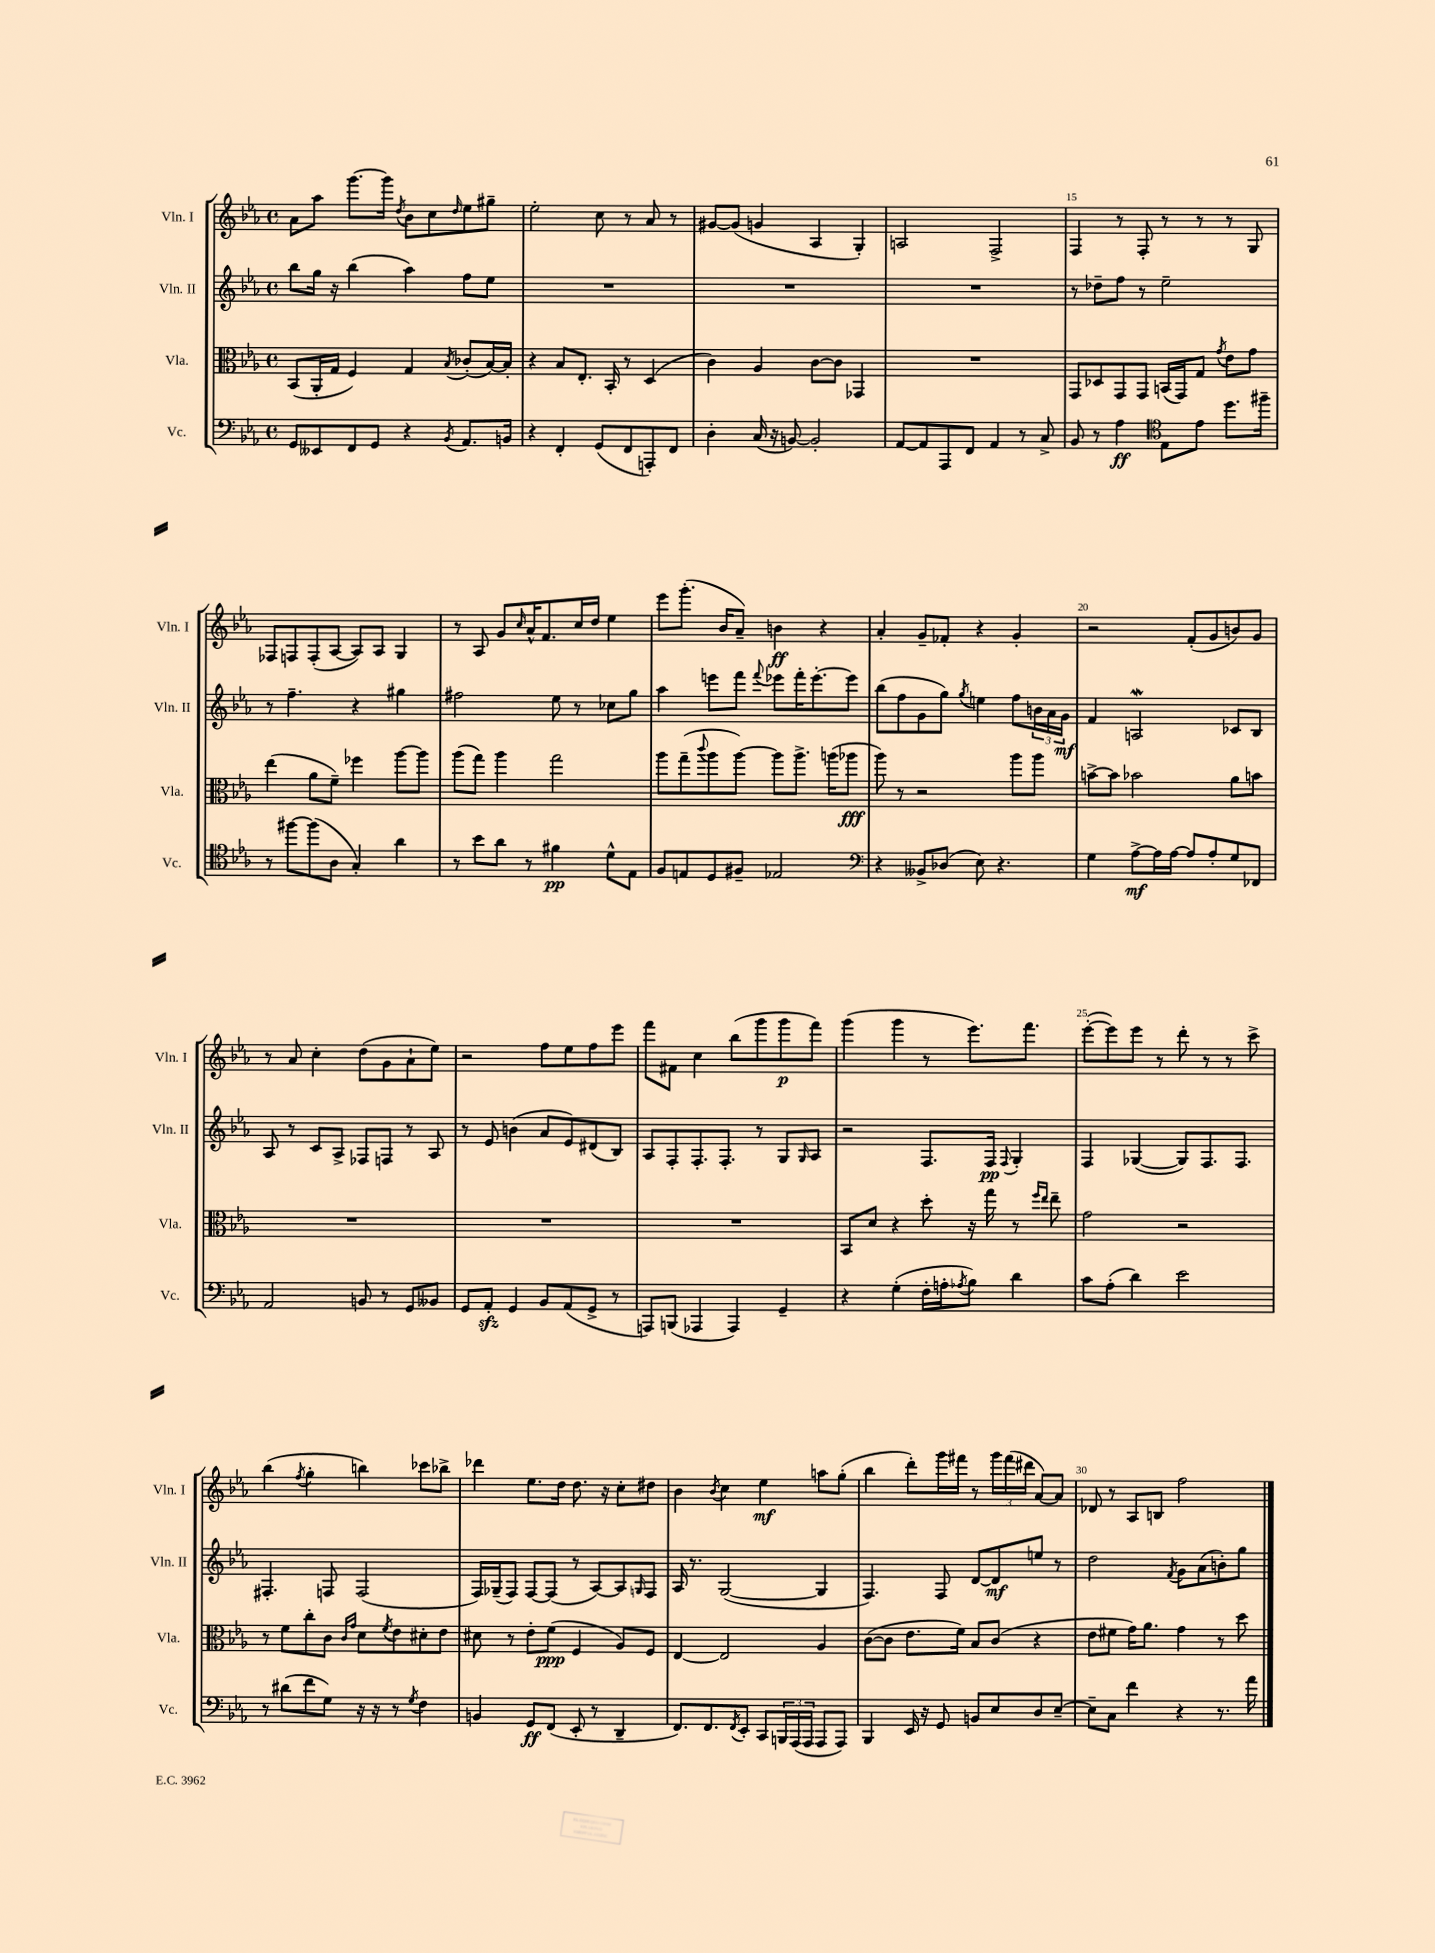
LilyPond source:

<<
\new StaffGroup <<
\new Staff = "s0" \with { instrumentName = "Vln. I" shortInstrumentName = "Vln. I" } {
    \clef treble \key ees \major \defaultTimeSignature \time 4/4
    aes'8 aes''8 g'''8.~ g'''16 \acciaccatura { d''8 } bes'8 c''8 \grace { d''16 } ees''8 gis''8-- |
    ees''2-. c''8 r8 aes'8 r8 |
    gis'8~ gis'8( g'4 aes4 g4-.) |
    a2 f2-> |
    f4 r8 f8-. r8 r8 r8 g8 |
    fes8 f8 f8-.( aes8~ aes8) aes8 g4 |
    r8 aes8 g'8 \grace { c''16 } aes'16-^ f'8. c''16 d''16 ees''4 |
    ees'''8 g'''8.-.( bes'16 aes'8--) b'4\ff r4 |
    aes'4-. g'8-- fes'8-. r4 g'4-. |
    r2 f'8-.( g'8 b'8) g'8 |
    r8 aes'8 c''4-. d''8( g'8 aes'8-! ees''8) |
    r2 f''8 ees''8 f''8 ees'''8 |
    f'''8 fis'8 c''4 bes''8( g'''8 g'''8\p f'''8) |
    g'''4( g'''4 r8 ees'''8.) f'''8. |
    ees'''8~-.( ees'''8) ees'''8 r8 d'''8-. r8 r8 c'''8-> |
    bes''4( \acciaccatura { f''8 } g''4-. b''4) ces'''8 bes''8-> |
    des'''4 ees''8. d''16 d''8. r16 c''8-. dis''8 |
    bes'4 \acciaccatura { bes'8 } c''4 ees''4\mf a''8 g''8-.( |
    bes''4 d'''8-.) g'''16 fis'''16 r8 \tuplet 3/2 { g'''16 fis'''16( dis'''16 } aes'8~) aes'8 |
    des'8 r8 aes8 b8 f''2 \bar "|." |
}
\new Staff = "s1" \with { instrumentName = "Vln. II" shortInstrumentName = "Vln. II" } {
    \clef treble \key ees \major \defaultTimeSignature \time 4/4
    bes''8 g''16 r16 bes''4( aes''4) f''8 ees''8 |
    R1 |
    R1 |
    R1 |
    r8 des''8-- f''8 r8 ees''2-- |
    r8 f''4.-- r4 gis''4 |
    fis''2 ees''8 r8 ces''8 g''8 |
    aes''4 e'''8 f'''8 \appoggiatura { f'''8 } ees'''8 f'''16-. ees'''8.~-. ees'''8 |
    bes''8( f''8 g'8 g''8) \acciaccatura { g''8 } e''4 f''8 \tuplet 3/2 { b'16 aes'16 g'16\mf } |
    f'4 a2\mordent ces'8 bes8 |
    aes8 r8 c'8 aes8-> fes8 f8 r8 aes8 |
    r8 ees'8 b'4( aes'8 ees'8) dis'8( bes8) |
    aes8 f8-. f8.-. f8.-. r8 g8 \grace { g16 } aes8 |
    r2 f8. f16\pp \appoggiatura { f8 } g4-. |
    f4 ges4~( ges8) f8. f8. |
    fis4.-. f8 f2( |
    f16) ges16--( f8) f8~ f8( r8 aes8~) aes8 \grace { g16 } f8 |
    aes16 r8. g2~( g4 |
    f4.) f8 d'8~ d'8\mf e''8 r8 |
    d''2 \acciaccatura { f'8 } g'8 aes'8( b'8-.) g''8 \bar "|." |
}
\new Staff = "s2" \with { instrumentName = "Vla." shortInstrumentName = "Vla." } {
    \clef alto \key ees \major \defaultTimeSignature \time 4/4
    bes,8( aes,16-. g16 f4) g4 \acciaccatura { bes8 } ces'8-.( bes16~) bes16-. |
    r4 bes8 ees8.-. bes,16-. r8 d4( |
    c'4) aes4 c'8~ c'8 ges,4 |
    R1 |
    g,8 des8 g,8 g,8 b,16( g,16) g8 \acciaccatura { g'8 } ees'8 g'8 |
    ees''4( aes'8 f'8--) fes''4 aes''8~ aes''8 |
    aes''8( g''8) aes''4 g''2 |
    aes''8 g''8--( \appoggiatura { c'''8 } aes''8 aes''8~) aes''8 aes''8.-> a''16( aes''8\fff |
    aes''8) r8 r2 aes''8 aes''8 |
    b'8~-> b'8 bes'2 aes'8 b'8 |
    R1 |
    R1 |
    R1 |
    bes,8 d'8 r4 d''8-. r16 g''16 r8 \grace { f''16 ees''16 } ees''8-- |
    g'2 r2 |
    r8 f'8 c''8-. c'8 \grace { c'16 g'16 } d'8 \acciaccatura { f'8 } ees'8 dis'8-. ees'8 |
    dis'8 r8 ees'8-. f'8\ppp( f4 aes8) f8 |
    ees4~ ees2 aes4 |
    c'8~( c'8 ees'8. f'16) bes8 c'8( r4 |
    ees'8 fis'8 g'16) aes'8. g'4 r8 d''8 \bar "|." |
}
\new Staff = "s3" \with { instrumentName = "Vc." shortInstrumentName = "Vc." } {
    \clef bass \key ees \major \defaultTimeSignature \time 4/4
    g,8 eeses,8 f,8 g,8 r4 \acciaccatura { bes,8 } aes,8. b,16 |
    r4 f,4-. g,8( f,8 a,,8-.) f,8 |
    d4-. c16( r16 b,8~) b,2-. |
    aes,8~ aes,8 aes,,8 f,8 aes,4 r8 c8-> |
    bes,8 r8 aes4\ff \clef tenor ees8 ees'8 d''8. fis''16-- |
    r8 fis''8~ fis''8( aes8 g4-.) aes'4 |
    r8 bes'8 aes'8 r8 fis'4\pp d'8-^ ees8 |
    f8 e8 d8 fis8-- ees2 |
    \clef bass r4 beses,8-> des8( ees8) r4. |
    g4 aes8~->\mf aes16 aes16~ aes8 aes8-. g8 fes,8 |
    aes,2 b,8 r8 g,8 beses,8 |
    g,8 aes,8-.\sfz g,4 bes,8 aes,8( g,8-> r8 |
    a,,8) b,,8( aes,,4 aes,,4) g,4-- |
    r4 g4-.( f16-. a16-. \acciaccatura { aes8 } bes8) d'4 |
    c'8 aes8-.( d'4) ees'2 |
    r8 dis'8( f'8 g8) r16 r16 r8 \acciaccatura { g8 } f4 |
    b,4 g,8\ff f,8( ees,8-. r8 d,4-- |
    f,8.) f,8. \acciaccatura { f,8 } ees,8-. c,8 \tuplet 3/2 { b,,16 aes,,16( aes,,16 } aes,,8 aes,,8) |
    bes,,4 ees,16 r16 g,8 b,8 ees8 d8 ees8~-- |
    ees8-- c8 f'4 r4 r8. aes'16 \bar "|." |
}
>>
>>
\layout { \context { \Score currentBarNumber = #11 \override BarNumber.break-visibility = ##(#f #t #t) barNumberVisibility = #(every-nth-bar-number-visible 5) } }
